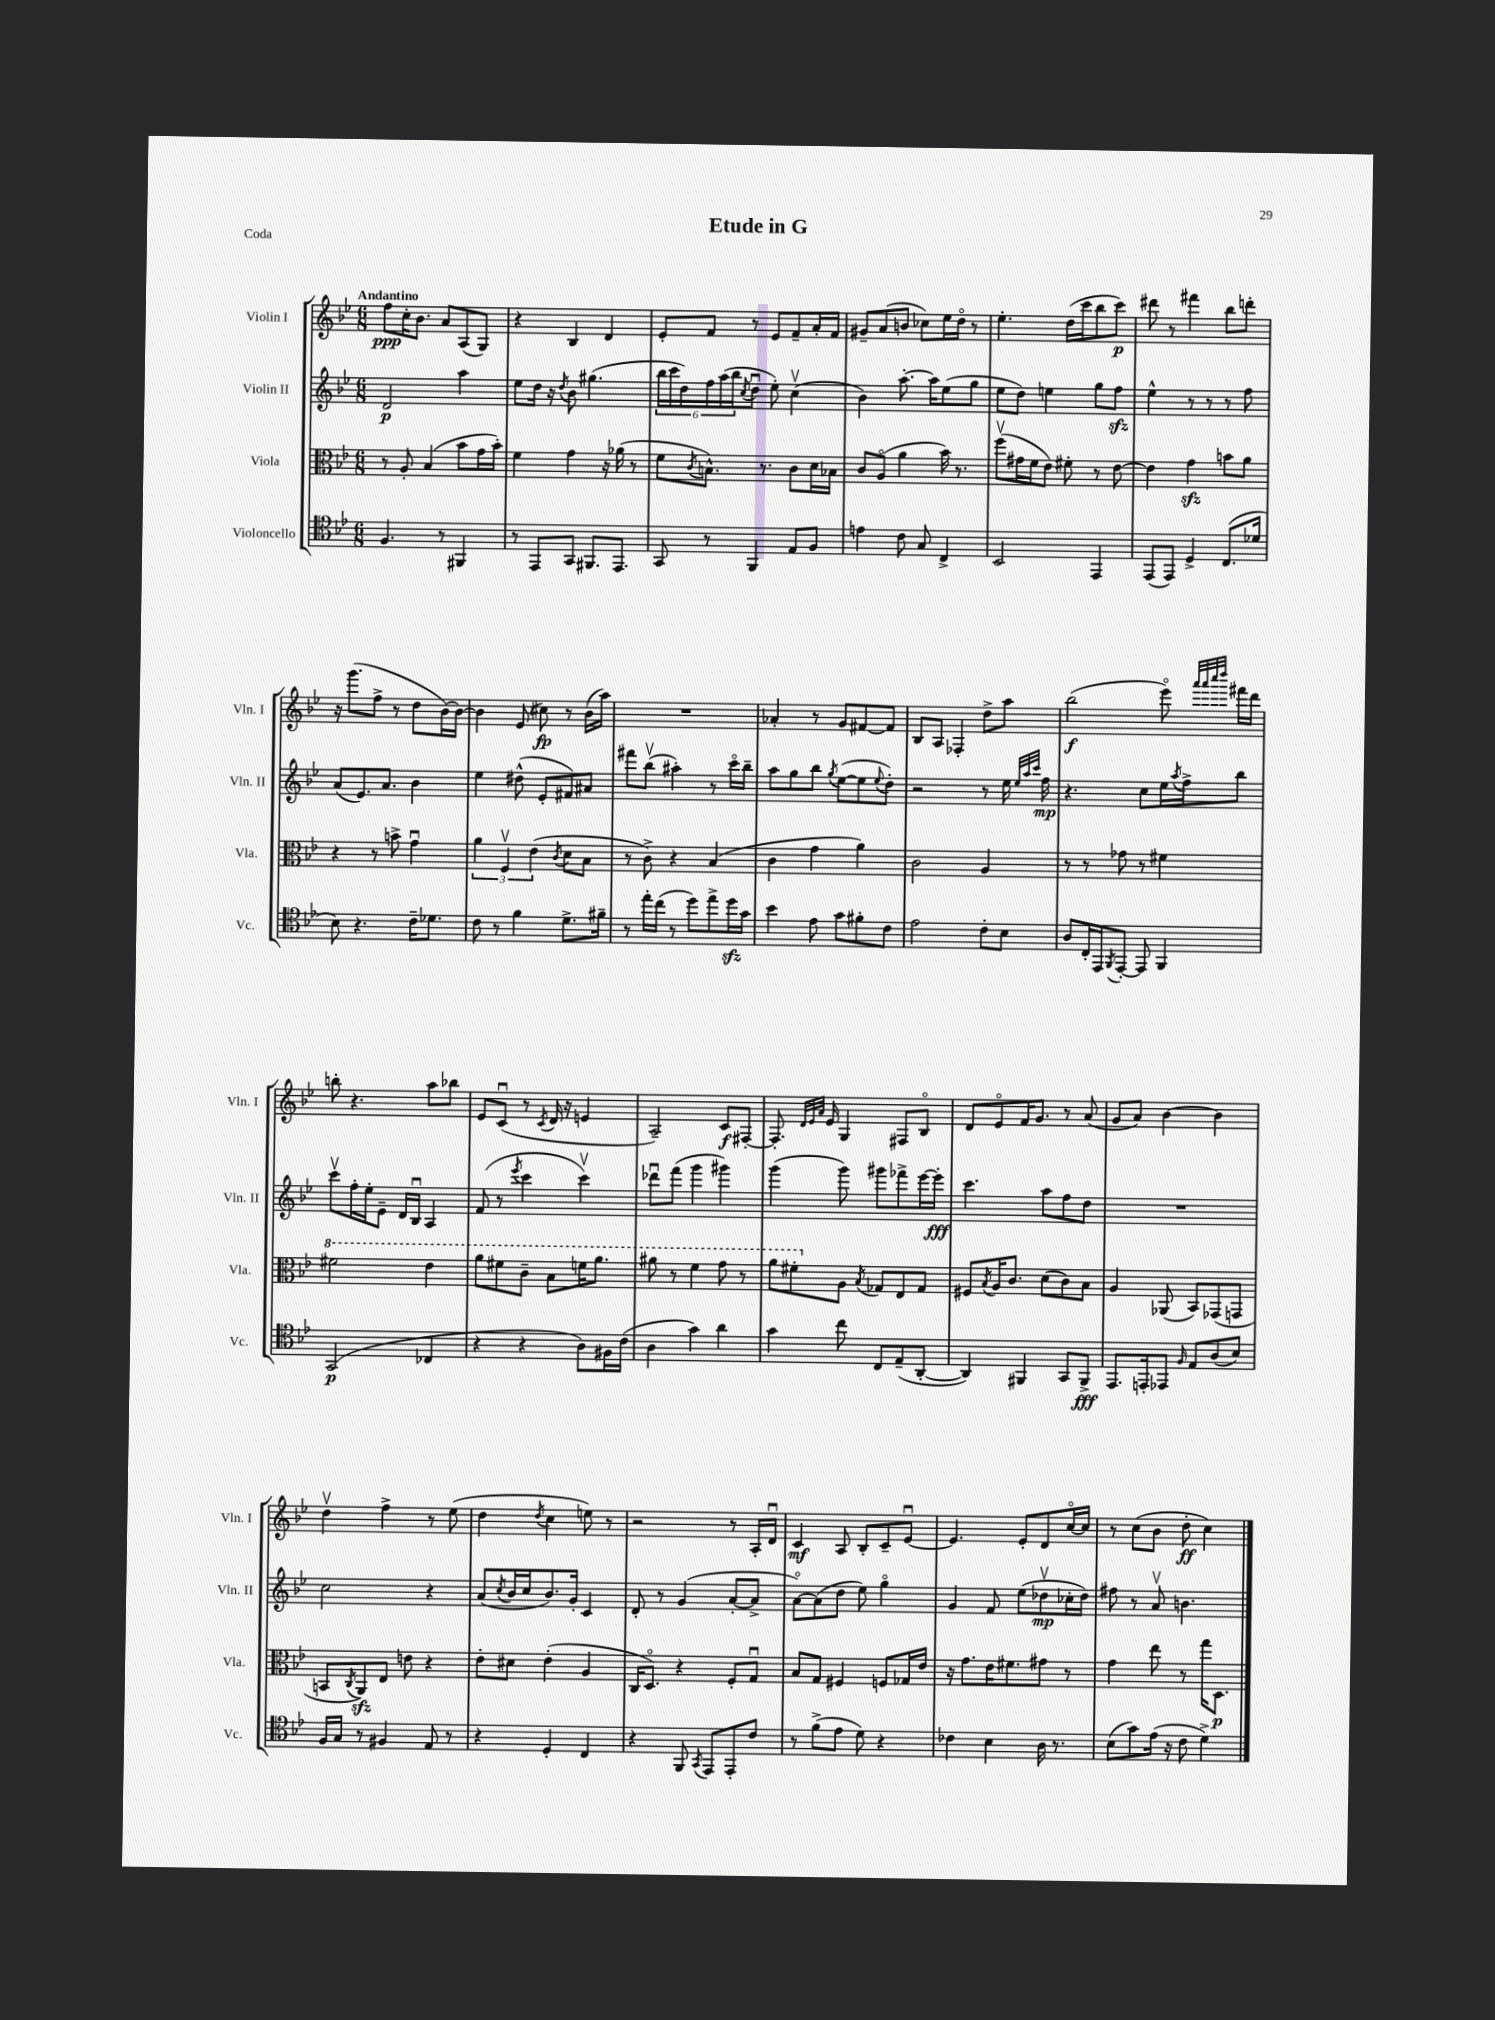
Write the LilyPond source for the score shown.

\header { title = "Etude in G" piece = "Coda" }
<<
\new StaffGroup <<
\new Staff = "s0" \with { instrumentName = "Violin I" shortInstrumentName = "Vln. I" } {
    \clef treble \key bes \major \numericTimeSignature \time 6/8 \tempo "Andantino"
    f''8\ppp c''16-. bes'8. a'8 a8( g8) |
    r4 bes4 d'4 |
    ees'8-. f'8 r8 ees'8 f'8-- a'16-. f'16 |
    gis'8-- a'8( b'8 ces''8) ees''16 d''16\flageolet r8 |
    ees''4.-. d''16( c'''16 bes''8 c'''8\p) |
    dis'''8 r8 fis'''4 bes''8 d'''8-. |
    r16 g'''8.( f''8-> r8 d''8 bes'16~) bes'16~ |
    bes'4 ees'8( cis''8\fp) r8 bes'16( a''16) |
    R2. |
    aes'4-. r8 g'8 fis'8~ fis'8 |
    bes8 a8 fes4-. d''8-> a''8 |
    bes''2\f( ees'''8\flageolet) \grace { a'''32 a'''32 c''''32 d''''32 } fis'''16 d'''16 |
    b''8-. r4. a''8 bes''8 |
    ees'8 c'8\downbow( r8 \acciaccatura { c'8 } d'16 r16 e'4 |
    a2--) c'8\f fis8~-. |
    fis8.-. \grace { d'32 ees'32 a'32 } ees'16 g4 fis8 bes8\flageolet |
    d'8 ees'8\flageolet f'16 g'8. r8 a'8( |
    g'8 a'8) bes'4~ bes'4 |
    d''4\upbow f''4-> r8 ees''8( |
    d''4 \acciaccatura { d''8 } c''4 e''8) r8 |
    r2 r8 a16-. d'16\downbow |
    c'4\mf a8 bes8-. c'8-- ees'8~\downbow |
    ees'4. ees'8-. d'8 c''16~\flageolet c''16 |
    r8 c''8( bes'8 d''8-.\ff c''4) \bar "|." |
}
\new Staff = "s1" \with { instrumentName = "Violin II" shortInstrumentName = "Vln. II" } {
    \clef treble \key bes \major \numericTimeSignature \time 6/8
    d'2\p a''4 |
    ees''8 d''16 r16 \acciaccatura { d''8 } bes'8 gis''4.( |
    \tuplet 6/4 { bes''16 c'''16 d''16) f''16 a''16( bes''16 } \acciaccatura { c''8 } d''8\downbow ees''8-.) c''4\upbow( |
    bes'4) a''8.~-. a''16 ees''8( g''8 |
    ees''8 d''8) e''4 g''8 f''8\sfz |
    ees''4-^ r8 r8 r8 f''8 |
    a'8( ees'8.) a'8. bes'4 |
    ees''4 dis''8-^( ees'8-. fis'8) ais'8 |
    fis'''8 bes''8\upbow( ais''4-.) r8 c'''16\flageolet bes''16-- |
    a''8 g''8 bes''8 \acciaccatura { g''8 } ees''8~( ees''8 \appoggiatura { ees''8 } d''8-.) |
    r2 r8 ees''16 \grace { ees''32 a''32 c'''32 } f''16\mp |
    r4. c''8 ees''16 \acciaccatura { a''8 } f''16-> bes''8 |
    c'''8\upbow f''16-. ees''16-. ees'8-- d'16 bes16\downbow a4 |
    f'8( r8 \acciaccatura { ees'''8 } c'''4 c'''4\upbow) |
    des'''8\downbow f'''8( g'''4 gis'''4) |
    g'''4( g'''8) gis'''8 fes'''8-> ees'''16~ ees'''16-.\fff |
    c'''4. a''8 f''8 d''8 |
    R2. |
    c''2 r4 |
    a'8( \acciaccatura { c''8 } bes'16 c''16 bes'8.) g'16-. c'4 |
    d'8-. r8 g'4( a'8~-. a'8-> |
    a'8~\flageolet) a'8( d''8 ees''8) g''4\flageolet |
    g'4 f'8 ees''8( des''8\upbow\mp ces''16-. des''16) |
    fis''8 r8 a'8\upbow b'4. \bar "|." |
}
\new Staff = "s2" \with { instrumentName = "Viola" shortInstrumentName = "Vla." } {
    \clef alto \key bes \major \numericTimeSignature \time 6/8
    r8 a8-. bes4( bes'8 g'16 bes'16-.) |
    f'4 g'4 r16 aes'16( r8 |
    f'8 \acciaccatura { c'8 } b8.-^) r8. c'8 d'16 bes16 |
    c'8 a8\flageolet( a'4 bes'16) r8. |
    f''8\upbow( gis'16 f'16 ees'8) fis'8-. r8 ees'8~ |
    ees'4 g'4\sfz b'8 a'8 |
    r4 r8 b'8-> g'4\downbow |
    \tuplet 3/2 { a'4 f4\upbow ees'4( } \acciaccatura { c'8 } d'8 bes8 |
    r8 c'8->) r4 bes4( |
    c'4 g'4 a'4) |
    c'2 a4 |
    r8 r8 ges'8 r8 fis'4 |
    \ottava #1 fis''2 ees''4 |
    a''8 fis''8 c''8-- bes'8 f''16 a''8. |
    ais''8 r8 f''4 g''8 r8 |
    a''8 fis''8-. \ottava #0 a8 \acciaccatura { bes8 } ges8 ees8 ges8 |
    fis8 \acciaccatura { bes8 } a16 c'8. d'8( c'8) bes8 |
    a4 aes,8( bes,8) ges,8( g,8 |
    b,8 \acciaccatura { c8 } a,8\sfz) ees8 e'8 r4 |
    ees'8-. dis'8 ees'4-.( a4 |
    c16 d8.\flageolet) r4 f8-. g8\downbow |
    bes8 g8 fis4 f8 ges16 ees'16 |
    r16 g'8. ees'16 fis'8. gis'8 r8 |
    g'4 ees''8 r8 g''16 d8.\p \bar "|." |
}
\new Staff = "s3" \with { instrumentName = "Violoncello" shortInstrumentName = "Vc." } {
    \clef tenor \key bes \major \numericTimeSignature \time 6/8
    f4. r8 fis,4 |
    r8 ees,8 g,8 fis,8. ees,8. |
    g,8 r8 f,4 ees8 f8 |
    e'4 c'8 g8 c4-> |
    bes,2 ees,4 |
    ees,8( ees,8) d4-> c8.( des'16 |
    bes8) r4. c'16-- des'8. |
    c'8 r8 f'4 d'8.-> fis'16-- |
    r8 ees''16-. c''16( r8 d''8) ees''8-> d''16\sfz g'16 |
    bes'4 ees'8 g'8 fis'8-. c'8 |
    ees'2 c'8-. bes8 |
    a8 c16-. ees,16 \acciaccatura { f,8 } ees,8~-. ees,8 f,4 |
    g,2\p( ces4 |
    r4 r4 a8) fis16 c'16( |
    a4 g'4) a'4 |
    g'4 c''8 c8 ees8--( a,8~-. |
    a,4) fis,4 g,8 fis,8->\fff |
    ees,8. e,16-. ees,8 \grace { f16 } ees8 a8( bes8) |
    f16 g16 r8 fis4 ees8 r8 |
    r4 d4-. c4 |
    r4 f,8 \acciaccatura { g,8 } ees,8 ees,8-. c'8 |
    r8 f'8->( ees'8 d'8) r4 |
    ces'4 bes4 a16 r8. |
    bes8( g'8) ees'16( r16 c'8 d'4->) \bar "|." |
}
>>
>>
\layout { \context { \Score \remove "Bar_number_engraver" } }
